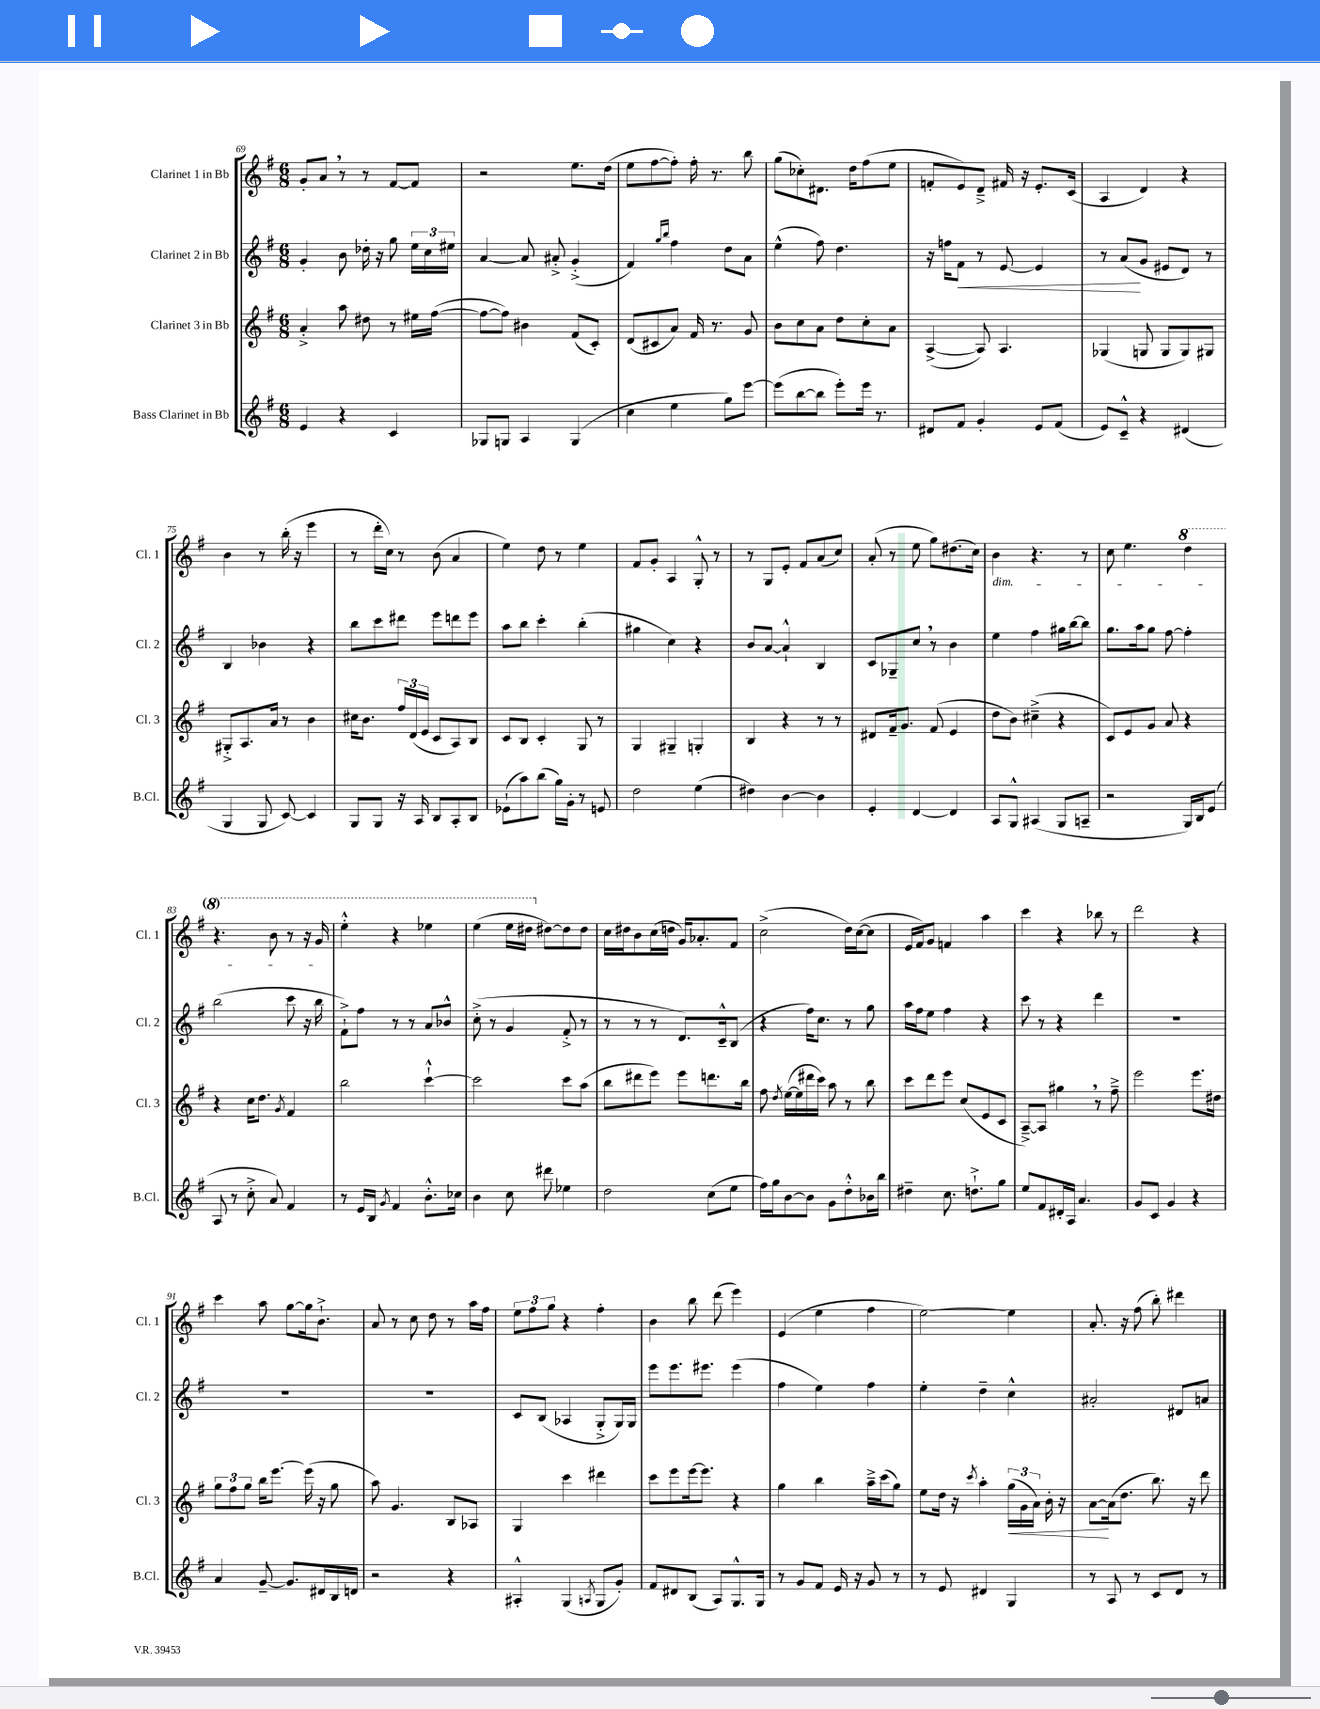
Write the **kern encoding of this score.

**kern	**kern	**dynam	**kern	**dynam	**kern
*part4	*part3	*part3	*part2	*part2	*part1
*staff4	*staff3	*staff3	*staff2	*staff2	*staff1
*I"Bass Clarinet in Bb	*I"Clarinet 3 in Bb	*	*I"Clarinet 2 in Bb	*	*I"Clarinet 1 in Bb
*I'B.Cl.	*I'Cl. 3	*	*I'Cl. 2	*	*I'Cl. 1
*clefG2	*clefG2	*	*clefG2	*	*clefG2
*k[f#]	*k[f#]	*	*k[f#]	*	*k[f#]
*M6/8	*M6/8	*	*M6/8	*	*M6/8
=69	=69	=69	=69	=69	=69
4e/	4a'^/	.	4g'/	.	8g'/L
.	.	.	.	.	8a,/J
4r	8aa\	.	8b\	.	8r
.	8dd#X\	.	16dd-X'\	.	8r
.	.	.	16r	.	.
4c/	8r	.	8gg\	.	[8f#/L
.	16ee#X\LL	.	24ee\LL	.	8f#/J]
.	.	.	24cc\	.	.
.	([16ff#\JJ	.	.	.	.
.	.	.	24ee#X\JJ	.	.
=70	=70	=70	=70	=70	=70
8G-X/L	8ff#\L_	.	[4a/	.	2r
8Gn/J	8ff#\J])	.	.	.	.
4A/	4b#X\	.	8a/]	.	.
.	.	.	8a#X'^/	.	.
(4G/	(8f#/L	.	(4g'^/	.	8.ee\L
.	8c'/J)	.	.	.	.
.	.	.	.	.	(16dd\Jk
=71	=71	=71	=71	=71	=71
4cc\	(8d/L	.	4f#/)	.	8ee\L
.	8c#X/	.	.	.	[8ff#\
.	.	.	16qqgg/LL	.	.
.	.	.	16qqbb/JJ	.	.
4ee\	8a/J)	.	4ff#\	.	8ff#'\J])
.	16f#/	.	.	.	16ff#'\
.	8.r	.	.	.	8.r
8gg\L)	.	.	8dd\L	.	.
[8eee\J	8g/	.	8a\J	.	8bb\
=72	=72	=72	=72	=72	=72
(8eee\L]	8b\L	.	(4ee^^\	.	(8gg\L
[8bb\	8cc\	.	.	.	8cc-X'\)
8bb\J]	8a\J	.	8ff#\)	.	8.d#X\J
8eee'\L)	8dd\L	.	4.dd\	.	.
.	.	.	.	.	16dd\KL
16eee\Jk	8cc'\	.	.	.	(8ff#\
8.r	.	.	.	.	.
.	8a\J	.	.	.	8ee\J
=73	=73	=73	=73	=73	=73
8d#X/L	([4A^/	.	16r	.	8fn'/L
.	.	.	16ffn\KL	.	.
!	!	!	!	!LO:HP:b	!
8f#/J	.	.	8f#\J	<	8e/)
4g'/	8A/])	.	8r	.	8d~^/J
.	4.A/	.	[8e/	.	16f#X/
.	.	.	.	.	16r
8e/L	.	.	4e/]	.	8.e'/L
(8f#/J	.	.	.	.	.
.	.	.	.	.	(16c/Jk
=74	=74	=74	=74	=74	=74
8e/L)	(4G-X/	.	8r	.	4A/
8c~^^/J	.	.	(8a/L	.	.
4r	8Gn/	.	8g/J	[	4d/)
.	8G/L	.	8e#X/L	.	.
(4d#X/	8G/)	.	8d/J)	.	4r
.	8G#X/J	.	8r	.	.
!!LO:LB:g=z
=75	=75	=75	=75	=75	=75
4G/	8G#X'^/L	.	4B/	.	4b\
.	8.A/	.	.	.	.
8G/	.	.	4b-X\	.	8r
.	16a/Jk	.	.	.	.
[8c/)	8r	.	.	.	(16bb'\
.	.	.	.	.	16r
4c/]	4b\	.	4r	.	4eee\
=76	=76	=76	=76	=76	=76
8G/L	16cc#X\KL	.	8bb\L	.	8r
.	8.b\J	.	.	.	.
8G/J	.	.	8ccc\	.	16ddd'\LL
.	.	.	.	.	16cc\JJ)
16r	24ff#/LL	.	8ddd#X\J	.	8r
.	(24d/	.	.	.	.
16A/	.	.	.	.	.
.	24e/JJ	.	.	.	.
8B/L	8c/L	.	8eee\L	.	(8b\
8A'/	8A/)	.	8dddn\	.	4a/
8B/J	8B/J	.	8eee\J	.	.
=77	=77	=77	=77	=77	=77
(8e-X`\L	8c/L	.	8aa\L	.	4ee\)
8aa\)	8B/J	.	8bb\J	.	.
(8bb\J	4c'/	.	4ccc'\	.	8dd\
16gg\LL)	.	.	.	.	8r
16g'\JJ	.	.	.	.	.
8r	8G/	.	(4bb'\	.	4ee\
8en/	8r	.	.	.	.
=78	=78	=78	=78	=78	=78
2dd\	4G/	.	4gg#X\	.	8f#/L
.	.	.	.	.	8g'/J
.	4G#X~/	.	4cc\)	.	4A/
(4ee\	4Gn'/	.	4r	.	8G'^^/
.	.	.	.	.	8r
=79	=79	=79	=79	=79	=79
4dd#X\)	4B/	.	8b/L	.	8r
.	.	.	[8a/J	.	8G/L
[4b\	4r	.	4a`^^/]	.	8e'/J
.	.	.	.	.	8f#/L
4b\]	8r	.	4B/	.	(8a/
.	8r	.	.	.	8cc/J)
=80	=80	=80	=80	=80	=80
4e'/	8d#X/L	.	8c/L	.	(8a'/
.	16f#~/k	.	8G-X~/	.	8r
.	8.g/J	.	.	.	.
[4d/	.	.	8cc,/J	.	8ee\
.	(8f#/	.	8r	.	8gg\L)
4d/]	4e/	.	4b\	.	(8.dd#X\
.	.	.	.	.	16cc\Jk)
=81	=81	=81	=81	=81	=81
!	!	!	!	!	!LO:TX:b:i:t=dim.
8A/L	8dd\L	.	4ee\	.	4b\
8G^^/J	8b\J)	.	.	.	.
(4A#X/	(4cc#X~^\	.	4ff#\	.	4.r
8G/L	4r	.	16gg#X\LL	.	.
.	.	.	[16bb\J	.	.
8An~/J	.	.	8bb\J]	.	8r
=82	=82	=82	=82	=82	=82
2r	8c/L)	.	8.gg\L	.	8cc\
.	8e/	.	.	.	4.ee\
.	.	.	16aa\k	.	.
.	8g/J	.	8gg\J	.	.
.	8a/	.	[8ff#\	.	.
*	*	*	*	*	*8va
16G/LL)	4r	.	4ff#'\]	.	4ddd\
16B/J	.	.	.	.	.
(8e/J	.	.	.	.	.
!!LO:LB:g=z
=83	=83	=83	=83	=83	=83
8A/	4r	.	(2bb\	.	4.r
8r	.	.	.	.	.
8cc'^\	16cc\KL	.	.	.	.
.	8.dd\J	.	.	.	.
8a/)	.	.	.	.	8bb\
.	8qg/	.	.	.	.
4f#/	4f#/	.	8ccc\	.	8r
.	.	.	16r	.	16r
.	.	.	16bb\	.	16gg/
=84	=84	=84	=84	=84	=84
8r	2bb\	.	8f#`^\L)	.	4eee'^^\
16e/LL	.	.	8ff#\J	.	.
16B/JJ	.	.	.	.	.
8qg/	.	.	.	.	.
4f#/	.	.	8r	.	4r
.	.	.	8r	.	.
8.b'^^\L	[4ccc`^^\	.	8a/L	.	4eee-X\
.	.	.	8b-X^^/J	.	.
16cc-X\Jk	.	.	.	.	.
=85	=85	=85	=85	=85	=85
4b\	2ccc\]	.	(8cc'^\	.	(4eee\
.	.	.	8r	.	.
8cc\	.	.	4g/	.	16eee\LL
.	.	.	.	.	16ddd#X\JJ
*	*	*	*	*	*X8va
8ddd#X\	.	.	.	.	[8dd#X\L)
4ee-X\	8ccc\L	.	8f#'^/	.	8dd#\]
.	(8aa\J	.	8r	.	8dd#\J
=86	=86	=86	=86	=86	=86
2dd\	8bb\L	.	8r	.	16cc\LL
.	.	.	.	.	16dd#X\J
.	8ddd#X\	.	8r	.	8b\
.	8eee\J)	.	8r	.	(16cc\L
.	.	.	.	.	16ddn\JJ
.	8eee\L	.	8.d/L)	.	16g/KL)
.	.	.	.	.	8.a-X'/
(8cc\L	8.dddn\	.	.	.	.
.	.	.	16c~^^/k	.	.
8ee\J	.	.	(8B/J	.	8f#/J
.	16bb\Jk	.	.	.	.
=87	=87	=87	=87	=87	=87
16ff#\LL)	8ff#\	.	4r	.	(2cc^\
16gg\J	.	.	.	.	.
.	8qdd/	.	.	.	.
[8b\	([16ee\LL	.	.	.	.
.	16ee\]	.	.	.	.
8b\J]	16ddd#X\	.	16ff#\KL)	.	.
.	16ccc\JJ)	.	8.cc\J	.	.
8g\L	8aa\	.	.	.	.
8dd'^^\	8r	.	8r	.	16dd\LL)
.	.	.	.	.	([16cc\J
16b-X\L	8bb\	.	8gg\	.	8cc\J]
16bb\JJ	.	.	.	.	.
=88	=88	=88	=88	=88	=88
4dd#X~\	8ccc\L	.	16aa\LL	.	16e/LL
.	.	.	16ff#\J	.	16f#/J)
.	8ddd\	.	8ee\J	.	8g/J
8.cc\	8eee\J	.	4ff#\	.	4fn/
.	(8cc/L	.	.	.	.
8.ddn`^\L	.	.	.	.	.
.	8e/	.	4r	.	4aa\
8gg\J	8c/J	.	.	.	.
=89	=89	=89	=89	=89	=89
8ee/L	[8A~^/L)	.	8ccc\	.	4ccc\
8f#/	8A/J]	.	8r	.	.
16d#X'/L	4gg#X,\	.	4r	.	4r
16A/JJ	.	.	.	.	.
4.a/	.	.	.	.	.
.	8r	.	4ddd\	.	8bb-X\
.	8ff#~^\	.	.	.	8r
=90	=90	=90	=90	=90	=90
8g/L	2eee\	.	2.r	.	2ddd\
8c/J	.	.	.	.	.
4g/	.	.	.	.	.
4r	8.eee\L	.	.	.	4r
.	16dd#X\Jk	.	.	.	.
!!LO:LB:g=z
=91	=91	=91	=91	=91	=91
4a/	12gg\L	.	2.r	.	4ccc\
.	12ff#\	.	.	.	.
.	12gg\J	.	.	.	.
[8g~/	16bb\KL	.	.	.	8aa\
.	[8.eee\J	.	.	.	.
8.g/L]	.	.	.	.	[8gg\L
.	(16eee\]	.	.	.	16gg\k]
16d#X/L	16r	.	.	.	8.b`^\J
16B/	8gg\	.	.	.	.
16dn/JJ	.	.	.	.	.
=92	=92	=92	=92	=92	=92
2r	8aa\)	.	2.r	.	8a/
.	4.g/	.	.	.	8r
.	.	.	.	.	8cc\
.	.	.	.	.	8dd\
4r	8B/L	.	.	.	8r
.	8A-X/J	.	.	.	16aa\LL
.	.	.	.	.	16ff#\JJ
=93	=93	=93	=93	=93	=93
4A#X'^^/	4G/	.	8c/L	.	12ee\L
.	.	.	.	.	12ff#\
.	.	.	(8B/J	.	.
.	.	.	.	.	12gg\J
(4G/	4ccc\	.	4A-X/	.	4r
8qAn/	.	.	.	.	.
8G/L	4ddd#X\	.	8G'^/L	.	4ff#'\
8g'/J)	.	.	16G/L)	.	.
.	.	.	16G/JJ	.	.
=94	=94	=94	=94	=94	=94
8f#/L	8ccc\L	.	8eee\L	.	4b\
8d#X/	8eee\	.	8.eee\	.	.
(8B/J	[16eee\k	.	.	.	8bb\
.	8.eee\J]	.	8.eee#X\J	.	.
8A/L)	.	.	.	.	(8ddd\
8.G^^/	4r	.	(4eee#\	.	4eee\)
16G/Jk	.	.	.	.	.
=95	=95	=95	=95	=95	=95
8r	4gg\	.	4ff#\	.	(4e/
8g/L	.	.	.	.	.
8f#/J	4bb\	.	4ee\)	.	4ee\
16e/	.	.	.	.	.
16r	.	.	.	.	.
8g/	16aa~^\LL	.	4ff#\	.	4ff#\
.	(16ccc\J	.	.	.	.
8r	8gg\J)	.	.	.	.
=96	=96	=96	=96	=96	=96
8r	8ee\L	.	4ee'\	.	[2ee\)
8e/	16dd\Jk	.	.	.	.
.	16r	.	.	.	.
.	8qccc/	.	.	.	.
4d#X/	4aa'\	.	4dd~\	.	.
!	!	!LO:HP:b	!	!	!
4G/	(24gg\LL	<	4cc^^\	.	4ee\]
.	24g\	.	.	.	.
.	24a\JJ)	.	.	.	.
.	16b'\	.	.	.	.
.	16r	.	.	.	.
=97	=97	=97	=97	=97	=97
8r	[8a\L	.	2a#X'/	.	8.a'/
8A/	(16a\k]	[	.	.	.
.	8.dd\J	.	.	.	16r
8r	.	.	.	.	(8ff#\
8c/L	8.bb\)	.	.	.	8bb'\)
8d/J	.	.	8d#X/L	.	4ddd#X\
.	16r	.	.	.	.
8r	8ddd\	.	8an/J	.	.
==	==	==	==	==	==
*-	*-	*-	*-	*-	*-
